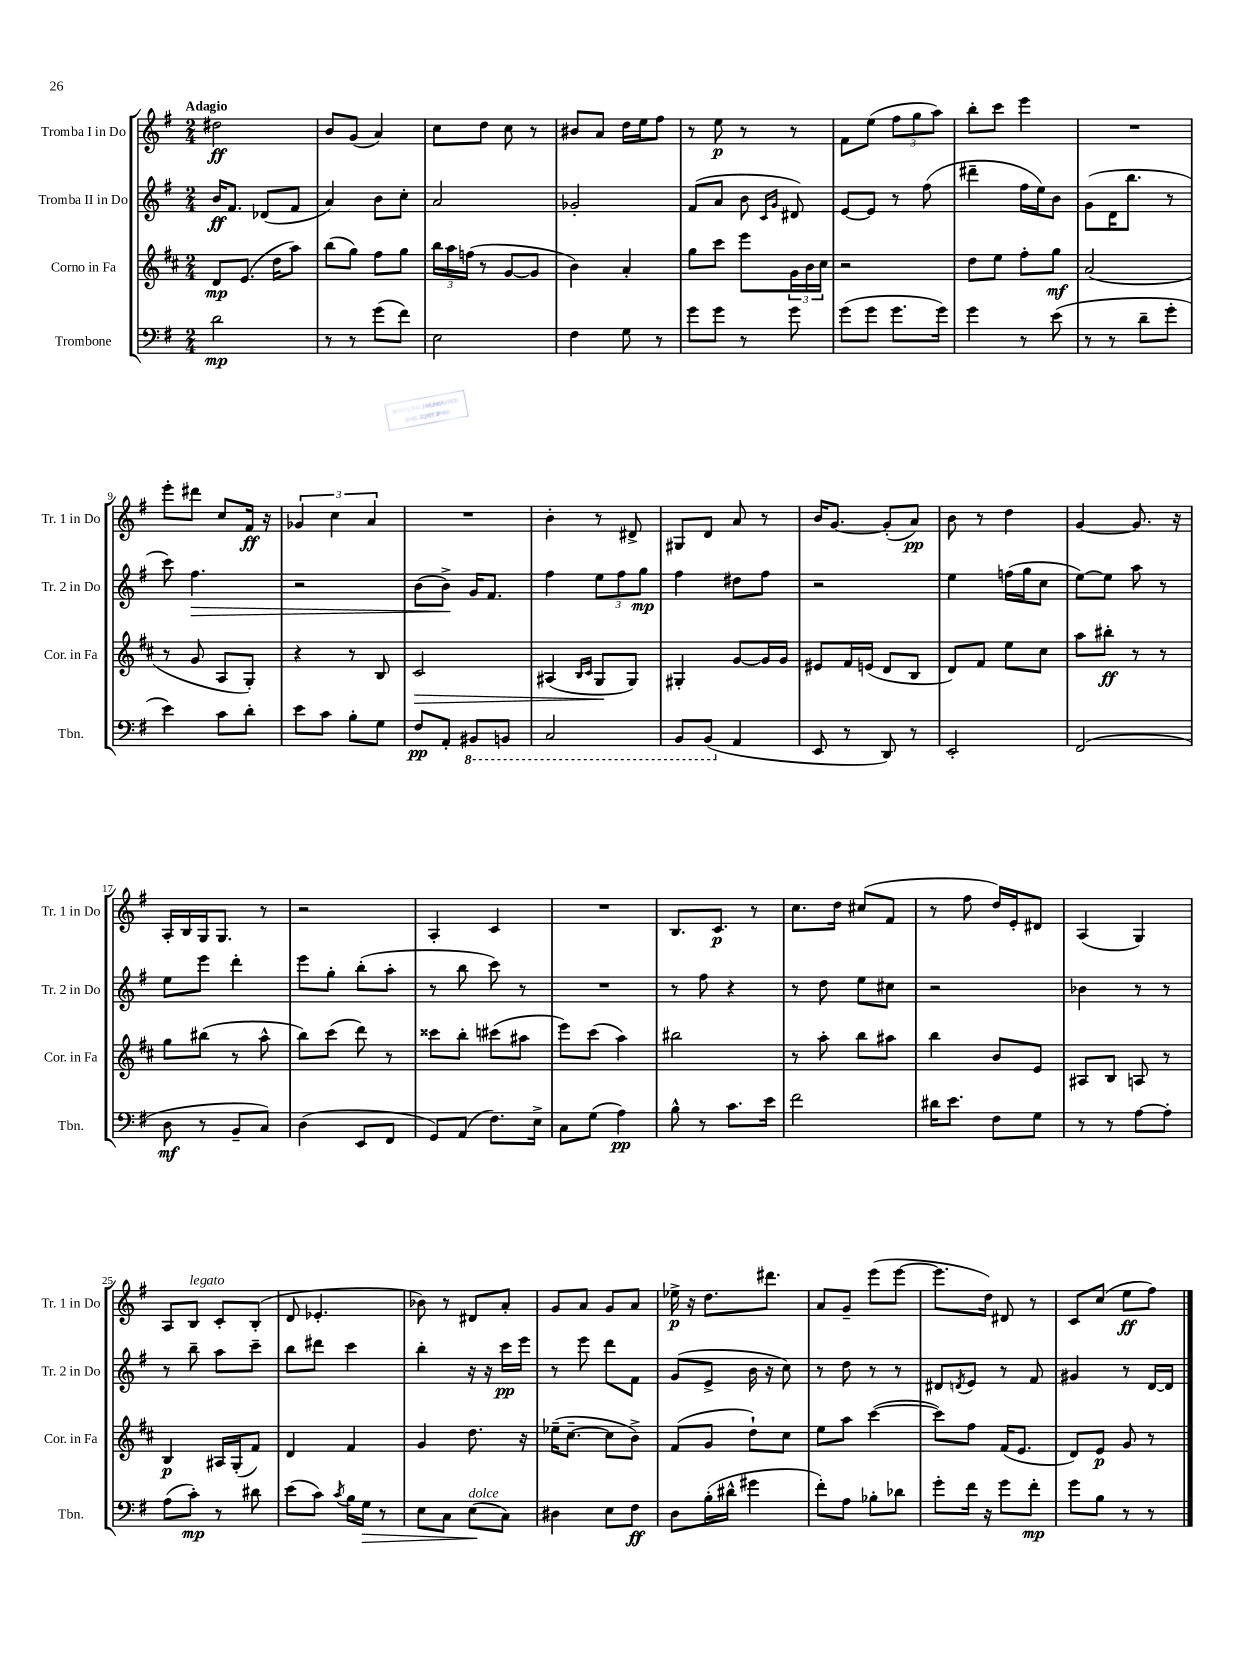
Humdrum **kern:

**kern	**dynam	**kern	**dynam	**kern	**dynam	**kern	**dynam
*part4	*part4	*part3	*part3	*part2	*part2	*part1	*part1
*staff4	*staff4	*staff3	*staff3	*staff2	*staff2	*staff1	*staff1
*I"Trombone	*	*I"Corno in Fa	*	*I"Tromba II in Do	*	*I"Tromba I in Do	*
*I'Tbn.	*	*I'Cor. in Fa	*	*I'Tr. 2 in Do	*	*I'Tr. 1 in Do	*
*clefF4	*	*clefG2	*	*clefG2	*	*clefG2	*
*k[f#]	*	*k[f#c#]	*	*k[f#]	*	*k[f#]	*
*M2/4	*	*M2/4	*	*M2/4	*	*M2/4	*
=1	=1	=1	=1	=1	=1	=1	=1
!	!	!	!	!	!	!LO:TX:a:B:t=Adagio	!
2d\	mp	8d/L	mp	16b/KL	ff	2dd#X\	ff
.	.	.	.	8.f#/J	.	.	.
.	.	(8.e/J	.	.	.	.	.
.	.	.	.	(8d-X/L	.	.	.
.	.	16dd\KL	.	.	.	.	.
.	.	8aa\J)	.	8f#/J	.	.	.
=2	=2	=2	=2	=2	=2	=2	=2
8r	.	(8bb\L	.	4a/)	.	8b/L	.
8r	.	8gg\J)	.	.	.	(8g/J	.
(8g\L	.	8ff#\L	.	8b\L	.	4a/)	.
8f#\J)	.	8gg\J	.	8cc'\J	.	.	.
=3	=3	=3	=3	=3	=3	=3	=3
2E\	.	24bb\LL	.	2a/	.	8cc\L	.
.	.	24aa\	.	.	.	.	.
.	.	(24ffn\JJ	.	.	.	.	.
.	.	8r	.	.	.	8dd\J	.
.	.	[8g/L	.	.	.	8cc\	.
.	.	8g/J]	.	.	.	8r	.
=4	=4	=4	=4	=4	=4	=4	=4
4F#\	.	4b\)	.	2g-X'/	.	8b#X/L	.
.	.	.	.	.	.	8a/J	.
8G\	.	4a'/	.	.	.	16dd\LL	.
.	.	.	.	.	.	16ee\J	.
8r	.	.	.	.	.	8ff#\J	.
=5	=5	=5	=5	=5	=5	=5	=5
8g\L	.	8gg\L	.	(8f#/L	.	8r	.
8g\J	.	8ccc#\J	.	8a/J	.	8ee\	p
8r	.	8eee\L	.	8b\	.	8r	.
.	.	.	.	16qqc/LL	.	.	.
.	.	.	.	16qqg/JJ	.	.	.
8g\	.	24g\L	.	8d#X/)	.	8r	.
.	.	24b\	.	.	.	.	.
.	.	24cc#\JJ	.	.	.	.	.
=6	=6	=6	=6	=6	=6	=6	=6
(8g\L	.	2r	.	[8e/L	.	8f#\L	.
8g\J	.	.	.	8e/J]	.	(8ee\J	.
8.g\L	.	.	.	8r	.	12ff#\L	.
.	.	.	.	.	.	12gg\	.
.	.	.	.	(8ff#\	.	.	.
.	.	.	.	.	.	12aa\J)	.
16g\Jk)	.	.	.	.	.	.	.
=7	=7	=7	=7	=7	=7	=7	=7
4g\	.	8dd\L	.	4ddd#X~\	.	8bb'\L	.
.	.	8ee\J	.	.	.	8ccc\J	.
8r	.	8ff#'\L	.	16ff#\LL	.	4eee\	.
.	.	.	.	16ee\J)	.	.	.
(8e\	.	8gg\J	mf	8b\J	.	.	.
=8	=8	=8	=8	=8	=8	=8	=8
8r	.	(2a/	.	(8g\L	.	2r	.
8r	.	.	.	16d\K	.	.	.
.	.	.	.	8.bb\J	.	.	.
8d~\L	.	.	.	.	.	.	.
8g'\J	.	.	.	8r	.	.	.
!!LO:LB:g=z
=9	=9	=9	=9	=9	=9	=9	=9
4e\)	.	8r	.	8ccc\)	.	8eee'\L	.
!	!	!	!	!	!LO:HP:b	!	!
.	.	8g/	.	4.ff#\	>	8ddd#X\J	.
8c\L	.	8A/L	.	.	.	8cc/L	.
8d'\J	.	8G'/J)	.	.	.	16f#/Jk	ff
.	.	.	.	.	.	16r	.
=10	=10	=10	=10	=10	=10	=10	=10
8e\L	.	4r	.	2r	.	6g-X/	.
8c\J	.	.	.	.	.	.	.
.	.	.	.	.	.	6cc\	.
8B'\L	.	8r	.	.	.	.	.
.	.	.	.	.	.	6a/	.
8G\J	.	8B/	.	.	.	.	.
=11	=11	=11	=11	=11	=11	=11	=11
!	!	!	!LO:HP:b	!	!	!	!
8F#/L	pp	2c#/	>	(8b\L	.	2r	.
8AA'/J	.	.	.	8b^\J)	.	.	.
*8ba	*	*	*	*	*	*	*
8BBB#X/L	.	.	.	16g/KL	]	.	.
.	.	.	.	8.f#/J	.	.	.
8BBBn/J	.	.	.	.	.	.	.
=12	=12	=12	=12	=12	=12	=12	=12
2CC/	.	(4A#X/	.	4ff#\	.	4b'\	.
.	.	16qqB/LL	.	.	.	.	.
.	.	16qqc#/JJ	.	.	.	.	.
.	.	8G/L	.	12ee\L	.	8r	.
.	.	.	.	12ff#\	.	.	.
.	.	8G/J)	]	.	.	8d#X^/	.
.	.	.	.	12gg\J	mp	.	.
=13	=13	=13	=13	=13	=13	=13	=13
8BBB/L	.	4G#X'/	.	4ff#\	.	8G#X/L	.
(8BBB/J	.	.	.	.	.	8d/J	.
*X8ba	*	*	*	*	*	*	*
4AA/	.	[8g/L	.	8dd#X\L	.	8a/	.
.	.	16g/L]	.	8ff#\J	.	8r	.
.	.	16g/JJ	.	.	.	.	.
=14	=14	=14	=14	=14	=14	=14	=14
8EE/	.	8e#X/L	.	2r	.	16b/KL	.
.	.	.	.	.	.	[8.g/J	.
8r	.	16f#/L	.	.	.	.	.
.	.	(16en/JJ	.	.	.	.	.
8DD/)	.	8d/L	.	.	.	(8g'/L]	.
8r	.	8B/J	.	.	.	8a/J)	pp
=15	=15	=15	=15	=15	=15	=15	=15
2EE'/	.	8d/L)	.	4ee\	.	8b\	.
.	.	8f#/J	.	.	.	8r	.
.	.	8ee\L	.	(16ffn\LL	.	4dd\	.
.	.	.	.	16gg\J	.	.	.
.	.	8cc#\J	.	8cc\J	.	.	.
=16	=16	=16	=16	=16	=16	=16	=16
(2FF#/	.	8aa\L	.	[8ee\L)	.	[4g/	.
.	.	8bb#X'\J	ff	8ee\J]	.	.	.
.	.	8r	.	8aa\	.	8.g/]	.
.	.	8r	.	8r	.	.	.
.	.	.	.	.	.	16r	.
!!LO:LB:g=z
=17	=17	=17	=17	=17	=17	=17	=17
8D\	mf	8gg\L	.	8ee\L	.	16A'/LL	.
.	.	.	.	.	.	16B/	.
8r	.	(8bb#X\J	.	8eee\J	.	16G/J	.
.	.	.	.	.	.	8.G/J	.
8BB~/L	.	8r	.	4ddd'\	.	.	.
8C/J)	.	8aa^^\	.	.	.	8r	.
=18	=18	=18	=18	=18	=18	=18	=18
(4D\	.	8bb\L)	.	8eee\L	.	2r	.
.	.	(8ccc#\J	.	8gg'\J	.	.	.
8EE/L	.	8ddd\)	.	(8bb'\L	.	.	.
8FF#/J	.	8r	.	8aa'\J	.	.	.
=19	=19	=19	=19	=19	=19	=19	=19
8GG/L)	.	8ccc##X\L	.	8r	.	4A'/	.
(8AA/J	.	8bb'\J	.	8bb\	.	.	.
8.F#\L)	.	(8ccc#X\L	.	8ccc\)	.	4c/	.
.	.	8aa#X\J	.	8r	.	.	.
16E^\Jk	.	.	.	.	.	.	.
=20	=20	=20	=20	=20	=20	=20	=20
8C\L	.	8eee\L)	.	2r	.	2r	.
(8G\J	.	(8ccc#\J	.	.	.	.	.
4A\)	pp	4aa\)	.	.	.	.	.
=21	=21	=21	=21	=21	=21	=21	=21
8B^^\	.	2bb#X\	.	8r	.	8.B/L	.
8r	.	.	.	8ff#\	.	.	.
.	.	.	.	.	.	8.c/J	p
8.c\L	.	.	.	4r	.	.	.
.	.	.	.	.	.	8r	.
16e\Jk	.	.	.	.	.	.	.
=22	=22	=22	=22	=22	=22	=22	=22
2f#\	.	8r	.	8r	.	8.cc\L	.
.	.	8aa'\	.	8dd\	.	.	.
.	.	.	.	.	.	16dd\Jk	.
.	.	8bb\L	.	8ee\L	.	(8cc#X/L	.
.	.	8aa#X\J	.	8cc#X\J	.	8f#/J	.
=23	=23	=23	=23	=23	=23	=23	=23
16d#X\KL	.	4bb\	.	2r	.	8r	.
8.e\J	.	.	.	.	.	.	.
.	.	.	.	.	.	8ff#\	.
8F#\L	.	8b/L	.	.	.	16dd/LL)	.
.	.	.	.	.	.	16e'/J	.
8G\J	.	8e/J	.	.	.	8d#X/J	.
=24	=24	=24	=24	=24	=24	=24	=24
8r	.	8A#X/L	.	4b-X\	.	(4A/	.
8r	.	8B/J	.	.	.	.	.
[8A\L	.	8An/	.	8r	.	4G/)	.
8A'\J]	.	8r	.	8r	.	.	.
!!LO:LB:g=z
=25	=25	=25	=25	=25	=25	=25	=25
(8A\L	.	4B/	p	8r	.	8A/L	.
!	!	!	!	!	!	!LO:TX:a:i:t=legato	!
8c'\J)	mp	.	.	8bb~\	.	8B/J	.
8r	.	16A#X/LL	.	8aa\L	.	8c'/L	.
.	.	(16G'/J	.	.	.	.	.
8d#X\	.	8f#/J)	.	8ccc~\J	.	(8B'/J	.
=26	=26	=26	=26	=26	=26	=26	=26
(8e\L	.	4d/	.	8bb\L	.	8d/	.
8c\J)	.	.	.	8ddd#X\J	.	4.e-X'/	.
8qc/	.	.	.	.	.	.	.
16B\LL	.	4f#/	.	4ccc\	.	.	.
!	!LO:HP:b	!	!	!	!	!	!
16G\JJ	>	.	.	.	.	.	.
8r	.	.	.	.	.	.	.
=27	=27	=27	=27	=27	=27	=27	=27
8E\L	.	4g/	.	4bb'\	.	8b-X\)	.
8C\J	.	.	.	.	.	8r	.
!LO:TX:a:i:t=dolce	!	!	!	!	!	!	!
(8E\L	.	8.dd\	.	16r	.	8d#X/L	.
.	.	.	.	16r	.	.	.
8C\J)	]	.	.	16ccc\LL	pp	8a'/J	.
.	.	16r	.	16eee\JJ	.	.	.
=28	=28	=28	=28	=28	=28	=28	=28
4D#X\	.	(16ee-X~\KL	.	8r	.	8g/L	.
.	.	[8.cc#~\J	.	.	.	.	.
.	.	.	.	8eee\	.	8a/J	.
8E\L	.	8cc#\L]	.	8ddd\L	.	8g/L	.
8F#\J	ff	8b^\J)	.	8f#\J	.	8a/J	.
=29	=29	=29	=29	=29	=29	=29	=29
8D\L	.	(8f#/L	.	(8g/L	.	16ee-X^\	p
.	.	.	.	.	.	16r	.
(16B'\L	.	8g/J	.	8e^/J	.	8.dd\L	.
16d#X^^\JJ	.	.	.	.	.	.	.
4g#X\	.	8dd`\L)	.	16b\	.	.	.
.	.	.	.	16r	.	8.ddd#X\J	.
.	.	8cc#\J	.	8cc\)	.	.	.
=30	=30	=30	=30	=30	=30	=30	=30
8f#'\L)	.	8ee\L	.	8r	.	8a/L	.
8A\J	.	8aa\J	.	8dd\	.	8g~/J	.
8B-X'\L	.	([4ccc#\	.	8r	.	(8eee\L	.
8d-X\J	.	.	.	8r	.	[8eee\J	.
=31	=31	=31	=31	=31	=31	=31	=31
8g'\L	.	8ccc#\L])	.	8d#X/L	.	8.eee\L]	.
.	.	.	.	8qdn/	.	.	.
16f#\Jk	.	8ff#\J	.	8e/J	.	.	.
16r	.	.	.	.	.	16dd\Jk)	.
8g\L	.	(16f#/KL	.	8r	.	8d#X/	.
.	.	8.e/J	.	.	.	.	.
8f#'\J	mp	.	.	8f#/	.	8r	.
=32	=32	=32	=32	=32	=32	=32	=32
8g\L	.	8d/L)	.	4g#X/	.	8c/L	.
8B\J	.	8e/J	p	.	.	(8cc/J	.
8r	.	8g/	.	8r	.	8ee\L	ff
8r	.	8r	.	[16d/LL	.	8ff#\J)	.
.	.	.	.	16d/JJ]	.	.	.
==	==	==	==	==	==	==	==
*-	*-	*-	*-	*-	*-	*-	*-
